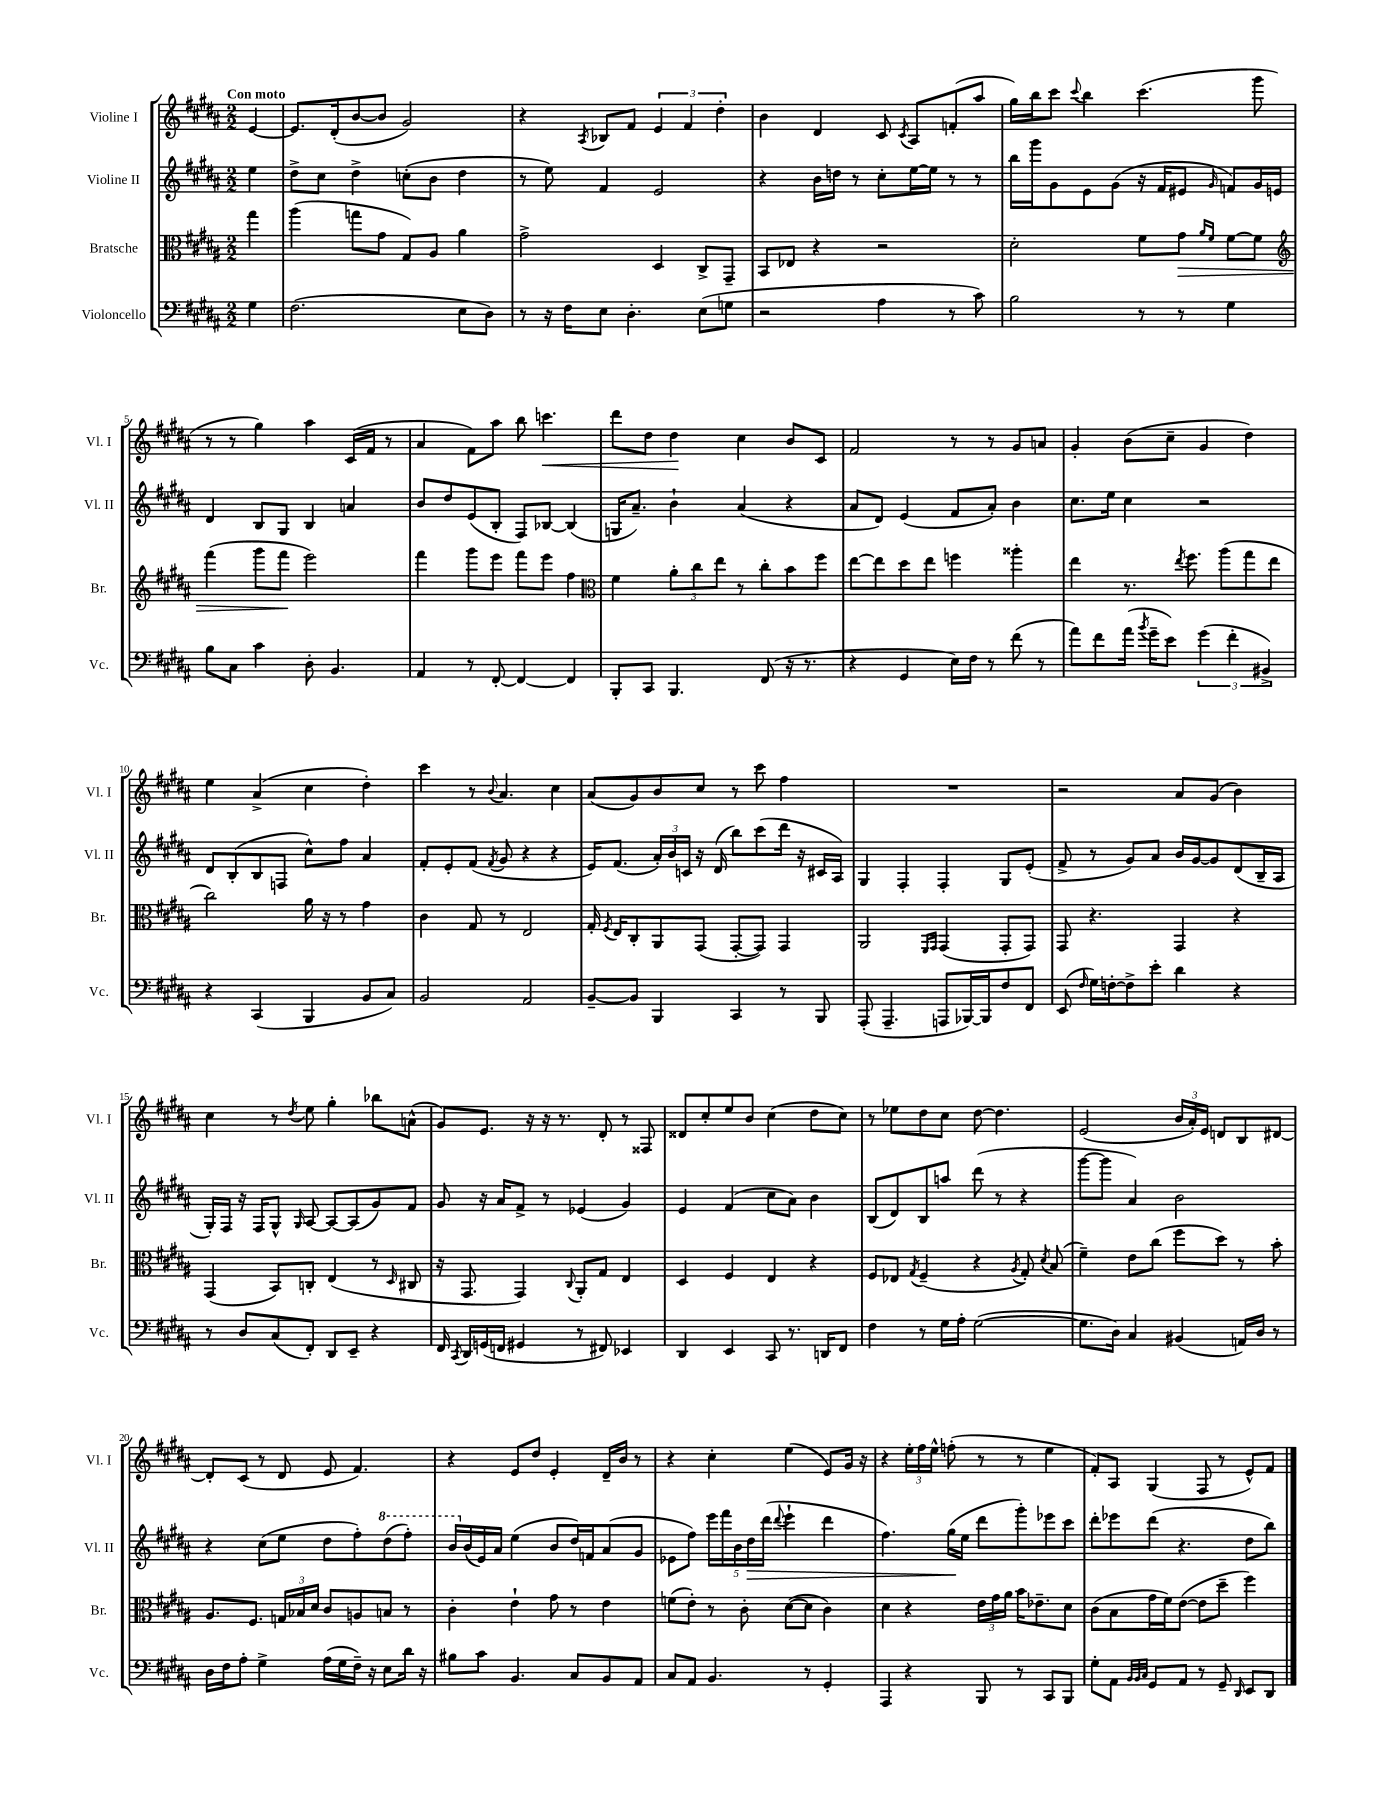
<<
\new StaffGroup <<
\new Staff = "s0" \with { instrumentName = "Violine I" shortInstrumentName = "Vl. I" } {
    \clef treble \key b \major \numericTimeSignature \time 2/2 \partial 4 \tempo "Con moto"
    \autoBeamOff e'4~ |
    e'8.[ dis'16-.( b'8~ b'8] gis'2) |
    r4 \acciaccatura { ais8 } bes8[ fis'8] \tuplet 3/2 { e'4 fis'4 dis''4-. } |
    b'4 dis'4 cis'8 \acciaccatura { cis'8 } ais8[ f'8-.( ais''8] |
    gis''16[) b''16 cis'''8] \appoggiatura { cis'''8 } b''4 cis'''4.( gis'''8 |
    r8 r8 gis''4) ais''4 cis'16[( fis'16] r8 |
    ais'4 fis'8[) ais''8] b''8 c'''4.\< |
    dis'''8[ dis''8] dis''4\! cis''4 b'8[ cis'8] |
    fis'2 r8 r8 gis'8[ a'8] |
    gis'4-. b'8[( cis''8]-- gis'4 dis''4) |
    e''4 ais'4->( cis''4 dis''4-.) |
    cis'''4 r8 \appoggiatura { b'8 } ais'4. cis''4 |
    ais'8[( gis'8) b'8 cis''8] r8 cis'''8 fis''4 |
    R1 |
    r2 ais'8[ gis'8]( b'4) |
    cis''4 r8 \acciaccatura { dis''8 } e''8 gis''4-. bes''8[ a'8]-^( |
    gis'8[) e'8.] r16 r16 r8. dis'8-. r8 fisis8 |
    disis'8[ cis''8-. e''8 b'8] cis''4( dis''8[ cis''8]) |
    r8 ees''8[ dis''8 cis''8] dis''8~ dis''4. |
    e'2( \tuplet 3/2 { b'16[ ais'16-.) e'16] } d'8[ b8 dis'8]~ |
    dis'8[-. cis'8]( r8 dis'8 e'8 fis'4.) |
    r4 e'8[ dis''8] e'4-. dis'16[-- b'16] r8 |
    r4 cis''4-. e''4( e'8[) gis'16] r16 |
    r4 \tuplet 3/2 { e''16[-. fis''16 e''16]-^ } f''8-.( r8 r8 e''4 |
    fis'8[-.) ais8] gis4( fis8 r8 e'8[-^) fis'8] \bar "|." |
}
\new Staff = "s1" \with { instrumentName = "Violine II" shortInstrumentName = "Vl. II" } {
    \clef treble \key b \major \numericTimeSignature \time 2/2 \partial 4
    \autoBeamOff e''4 |
    dis''8[-> cis''8] dis''4-> c''8[-.( b'8] dis''4 |
    r8 e''8) fis'4 e'2 |
    r4 b'16[ d''16] r8 cis''8[-. e''16~ e''16] r8 r8 |
    b''16[ gis'''16 gis'8 e'8 gis'8]( r16 fis'16[ eis'8] \grace { gis'16 } f'8[) gis'16 e'16] |
    dis'4 b8[ gis8] b4 a'4 |
    b'8[ dis''8 e'8( b8]-. fis8[) bes8]~ bes4( |
    g16[ ais'8.]--) b'4-! ais'4( r4 |
    ais'8[ dis'8]) e'4( fis'8[ ais'8]-.) b'4 |
    cis''8.[ e''16] cis''4 r2 |
    dis'8[ b8-.( b8 f8] cis''8[-^) fis''8] ais'4 |
    fis'8[-. e'8-. fis'8]( \acciaccatura { fis'8 } gis'8 r4 r4 |
    e'16[) fis'8.]( \tuplet 3/2 { ais'16[-.) b'16 c'16] } r16 dis'16( b''8[) cis'''8( dis'''16] r16 cis'16[ ais16]) |
    gis4 fis4-. fis4-. gis8[ e'8]-.( |
    fis'8-> r8 gis'8[) ais'8] b'16[ gis'16~ gis'8 dis'8( b16-- ais16] |
    gis16[-.) fis16] r16 fis16[ gis8]-^ \grace { gis16 } ais8~ ais8[~ ais8( gis'8) fis'8] |
    gis'8 r16 ais'16[ fis'8]-> r8 ees'4( gis'4) |
    e'4 fis'4( cis''8[ ais'8]) b'4 |
    b8[( dis'8) b8 a''8] dis'''8( r8 r4 |
    gis'''8[~ gis'''8] ais'4) b'2 |
    r4 cis''8[( e''8] dis''8[ fis''8-.) \ottava #1 dis'''8( fis'''8]-.) |
    b''16[ \ottava #0 b'16( e'16) ais'16] e''4( b'8[ dis''16) f'16 ais'8( gis'8] |
    ees'8[ fis''8]) \tuplet 5/4 { e'''16[ fis'''16 b'16 dis''16\> dis'''16]( } \appoggiatura { dis'''8 } e'''4-! dis'''4 |
    fis''4.) gis''16[\!( e''16] dis'''8[ gis'''8-.) ees'''8 cis'''8] |
    dis'''8[-. ees'''8 dis'''8]( r4. dis''8[ b''8]) \bar "|." |
}
\new Staff = "s2" \with { instrumentName = "Bratsche" shortInstrumentName = "Br." } {
    \clef alto \key b \major \numericTimeSignature \time 2/2 \partial 4
    \autoBeamOff gis''4 |
    ais''4( g''8[ gis'8] gis8[) ais8] ais'4 |
    gis'2-> dis4 cis8[-> gis,8]-- |
    b,8[ ees8] r4 r2 |
    dis'2-. fis'8[ gis'8]\> \grace { ais'16[ fis'16] } fis'8[~ fis'8] |
    \clef treble fis'''4( gis'''8[ fis'''8]\! e'''2) |
    fis'''4 gis'''8[ e'''8] fis'''8[ e'''8] fis''4 |
    \clef alto fis'4 \tuplet 3/2 { ais'8[-. cis''8 e''8] } r8 cis''8[-. b'8 fis''8] |
    e''8[~ e''8 dis''8 e''8] f''4 aisis''4-. |
    e''4 r8. \acciaccatura { e''8 } fis''8. ais''8[( gis''8 e''8] |
    cis''2) ais'16 r16 r8 gis'4 |
    cis'4 gis8 r8 e2 |
    gis16-. \acciaccatura { fis8 } e16[ cis8-. ais,8 gis,8]( gis,8[~-. gis,8]) gis,4 |
    ais,2 \grace { fis,16[ gis,16] } gis,4( gis,8[-. gis,8]) |
    gis,8 r4. gis,4 r4 |
    gis,4( b,8[) c8]-. e4( r8 \grace { dis16 } cis8 |
    r16 gis,8. gis,4) \appoggiatura { cis8 } ais,8[-. gis8] e4 |
    dis4 fis4 e4 r4 |
    fis8[ ees8] \acciaccatura { gis8 } fis4--( r4 \acciaccatura { ais8 } gis8-.) \acciaccatura { dis'8 } b8( |
    fis'4--) e'8[ cis''8]( fis''8[ dis''8]) r8 b'8-. |
    ais8.[ fis8.] \tuplet 3/2 { g16[ bes16 dis'16] } cis'8[ a8 b8] r8 |
    cis'4-. e'4-! gis'8 r8 e'4 |
    f'8[( e'8]-.) r8 cis'8-. dis'8[~( dis'8] cis'4) |
    dis'4 r4 \tuplet 3/2 { e'16[ gis'16 ais'16] } b'16[ ees'8.-- dis'8] |
    cis'8[( b8 gis'16 fis'16) e'8]~( e'8[ dis''8]-- fis''4) \bar "|." |
}
\new Staff = "s3" \with { instrumentName = "Violoncello" shortInstrumentName = "Vc." } {
    \clef bass \key b \major \numericTimeSignature \time 2/2 \partial 4
    \autoBeamOff gis4 |
    fis2.( e8[ dis8]) |
    r8 r16 fis16[ e8] dis4.-. e8[( g8] |
    r2 ais4 r8 cis'8) |
    b2 r8 r8 gis4 |
    b8[ cis8] cis'4 dis8-. b,4. |
    ais,4 r8 fis,8~-. fis,4~ fis,4 |
    b,,8[-. cis,8] b,,4. fis,8( r16 r8. |
    r4 gis,4 e16[) fis16] r8 fis'8( r8 |
    ais'8[) fis'8 ais'16]( \acciaccatura { b'8 } gis'16[-- e'8]) \tuplet 3/2 { gis'4( fis'4-. bis,4->) } |
    r4 cis,4( b,,4 b,8[ cis8]) |
    b,2 ais,2 |
    b,8[~-- b,8] b,,4 cis,4 r8 b,,8 |
    ais,,8-.( ais,,4.-- a,,8[ bes,,16~) bes,,16 fis8 fis,8] |
    e,8( \grace { fis16 } gis16[) f16~-. f8-> e'8]-. dis'4 r4 |
    r8 dis8[ cis8( fis,8]-.) dis,8[ e,8]-- r4 |
    fis,16 \acciaccatura { cis,8 } dis,16[ g,16( f,16] gis,4 r8 fis,8) ees,4 |
    dis,4 e,4 cis,8 r8. d,16[ fis,8] |
    fis4 r8 gis16[ ais16]-. gis2~( |
    gis8.[ dis16]) cis4 bis,4( a,16[) dis16] r8 |
    dis16[ fis16 ais8]-. gis4-> ais16[( gis16 fis16]--) r16 e8[ dis'16] r16 |
    bis8[ cis'8] b,4. cis8[ b,8 ais,8] |
    cis8[ ais,8] b,4. r8 gis,4-. |
    ais,,4 r4 b,,8 r8 cis,8[ b,,8] |
    gis8[-. ais,8] \grace { b,32[ b,32 cis32] } gis,8[ ais,8] r8 gis,8-- \grace { dis,16 } e,8[ dis,8] \bar "|." |
}
>>
>>
